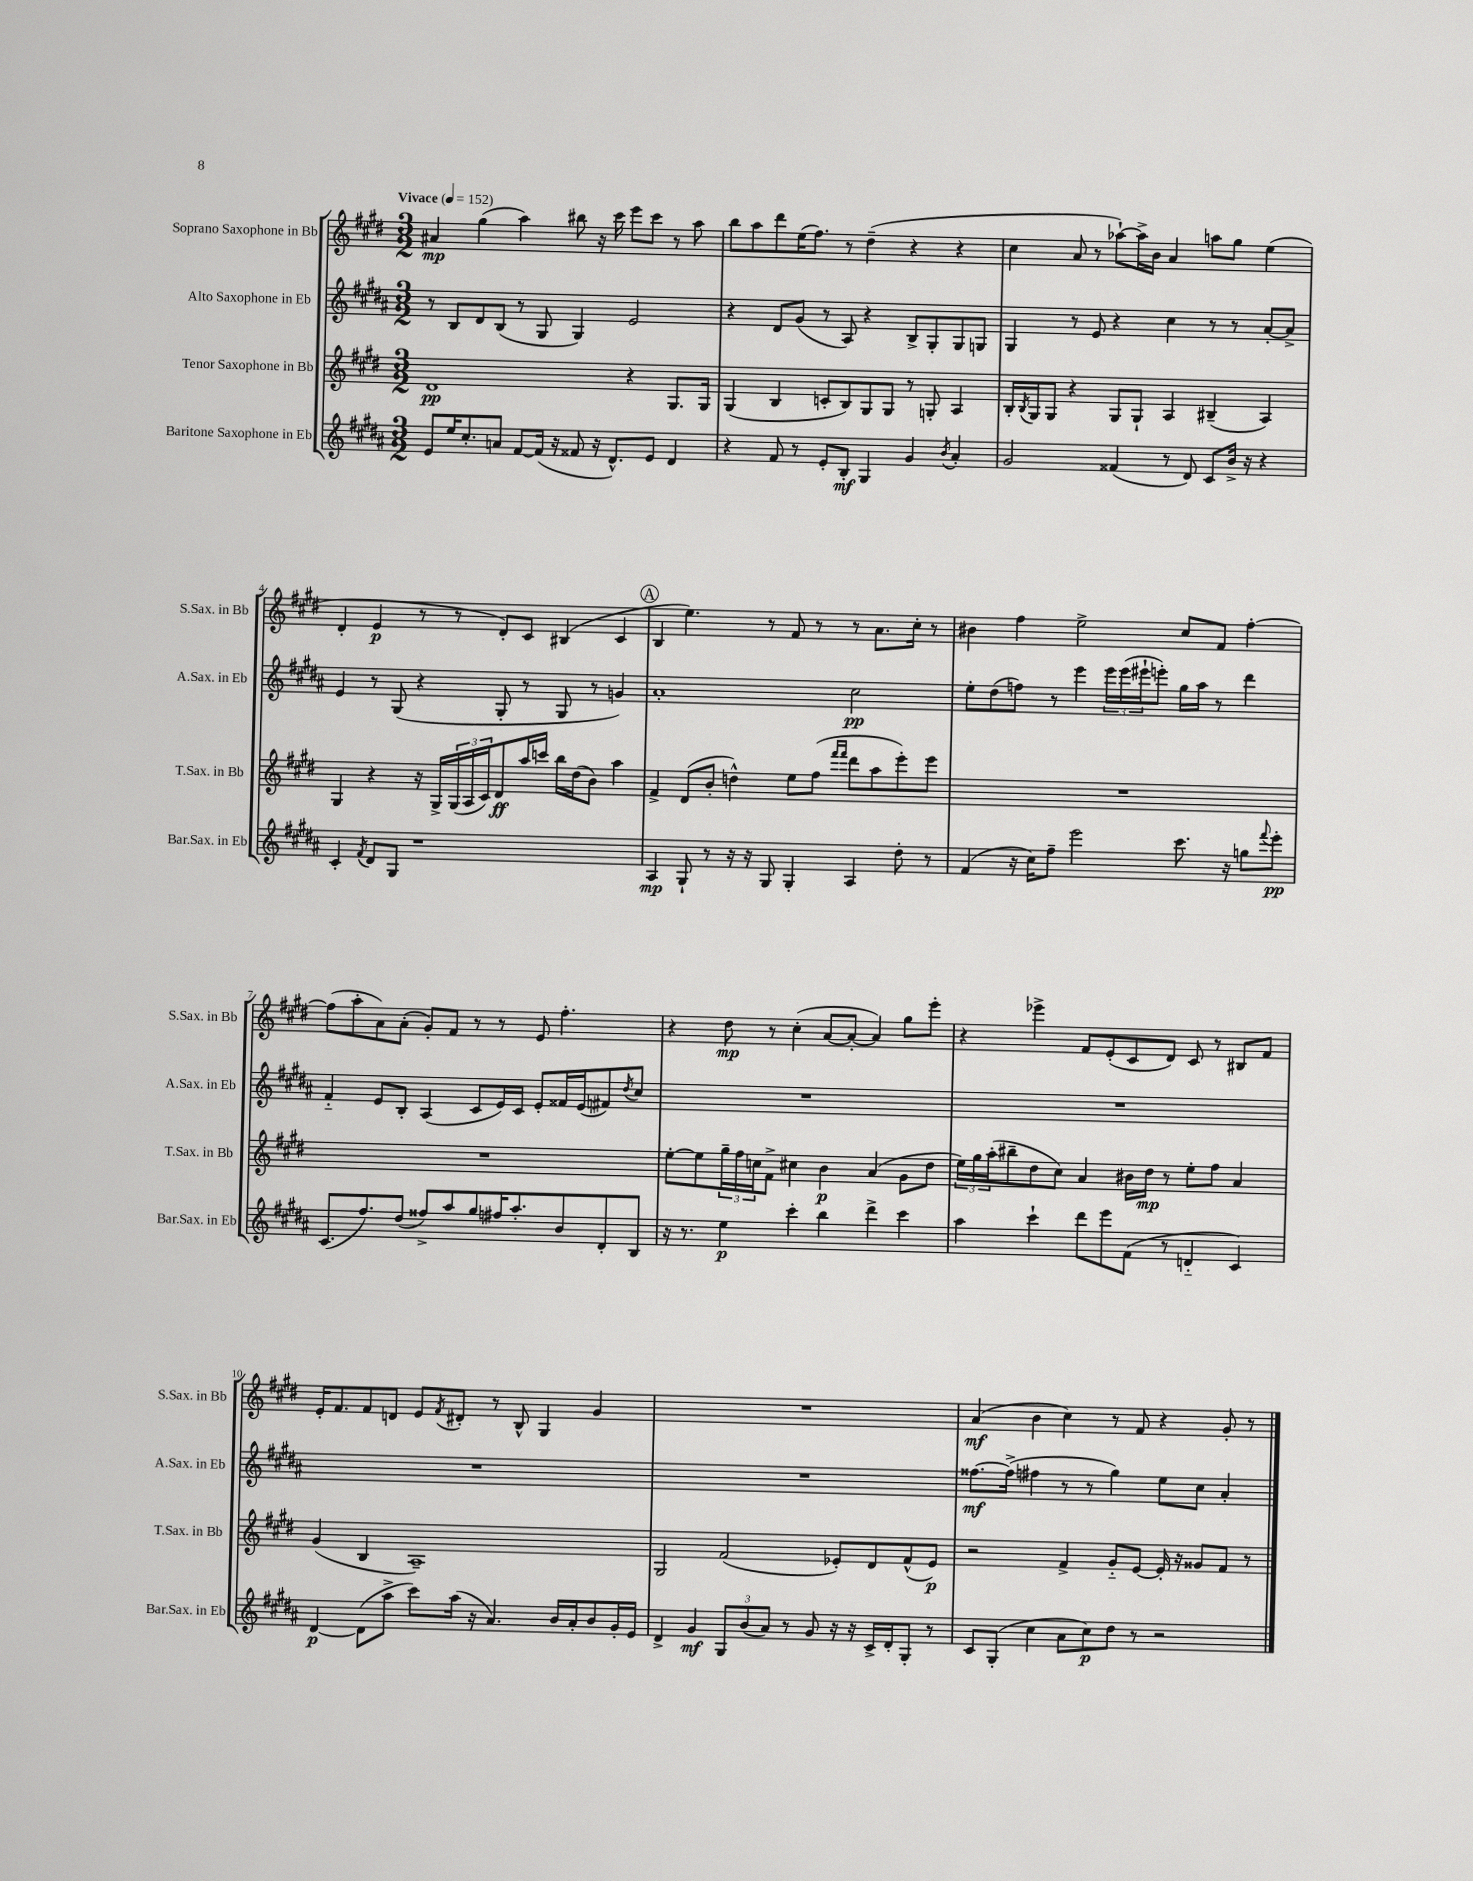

**kern	**dynam	**kern	**dynam	**kern	**dynam	**kern	**dynam
*part4	*part4	*part3	*part3	*part2	*part2	*part1	*part1
*staff4	*staff4	*staff3	*staff3	*staff2	*staff2	*staff1	*staff1
*I"Baritone Saxophone in Eb	*	*I"Tenor Saxophone in Bb	*	*I"Alto Saxophone in Eb	*	*I"Soprano Saxophone in Bb	*
*I'Bar.Sax. in Eb	*	*I'T.Sax. in Bb	*	*I'A.Sax. in Eb	*	*I'S.Sax. in Bb	*
*clefG2	*	*clefG2	*	*clefG2	*	*clefG2	*
*k[f#c#g#d#a#]	*	*k[f#c#g#d#]	*	*k[f#c#g#d#a#]	*	*k[f#c#g#d#]	*
*M3/2	*	*M3/2	*	*M3/2	*	*M3/2	*
*MM152	*	*MM152	*	*MM152	*	*MM152	*
=1	=1	=1	=1	=1	=1	=1	=1
!	!	!	!	!	!	!LO:TX:a:B:t=Vivace	!
8e/L	.	1d#	pp	8r	.	4a#X/	mp
16ee/K	.	.	.	8B/L	.	.	.
8.cc#'/	.	.	.	.	.	.	.
.	.	.	.	8d#/	.	(4gg#\	.
8an/J	.	.	.	(8B/J	.	.	.
[8f#/L	.	.	.	8r	.	4aa\)	.
(16f#/Jk]	.	.	.	8G#/	.	.	.
16r	.	.	.	.	.	.	.
8f##X/	.	.	.	4G#/)	.	8bb#X\	.
16r	.	.	.	.	.	16r	.
8.d#^^/L)	.	.	.	.	.	16ccc#\	.
.	.	4r	.	2e/	.	8eee\L	.
8e/J	.	.	.	.	.	8ccc#\J	.
4d#/	.	8.G#/L	.	.	.	8r	.
.	.	.	.	.	.	8aa\	.
.	.	16G#/Jk	.	.	.	.	.
=2	=2	=2	=2	=2	=2	=2	=2
4r	.	(4G#/	.	4r	.	8bb\L	.
.	.	.	.	.	.	8aa\	.
8f#/	.	4B/	.	8d#/L	.	8ddd#\	.
8r	.	.	.	(8g#/J	.	(16ee\K	.
.	.	.	.	.	.	8.ff#\J)	.
8e'/L	.	8cn'/L	.	8r	.	.	.
8B'/J	mf	8B/)	.	8A#/)	.	8r	.
4G#/	.	8G#/	.	4r	.	(4dd#~\	.
.	.	8G#/J	.	.	.	.	.
4g#/	.	8r	.	8B^/L	.	4r	.
.	.	8Gn'/	.	8G#'/	.	.	.
8qb/	.	.	.	.	.	.	.
4a#'/	.	4A/	.	8G#/	.	4r	.
.	.	.	.	8Gn/J	.	.	.
=3	=3	=3	=3	=3	=3	=3	=3
2g#/	.	16B'/LL	.	4G#/	.	4cc#\	.
.	.	8qB/	.	.	.	.	.
.	.	16G#/J	.	.	.	.	.
.	.	8G#/J	.	.	.	.	.
.	.	4r	.	8r	.	8a/	.
.	.	.	.	8e/	.	8r	.
(4f##X/	.	8G#/L	.	4r	.	[8aa-X`\L)	.
.	.	8G#`/J	.	.	.	16aa-^\L]	.
.	.	.	.	.	.	16b\JJ	.
8r	.	4A/	.	4cc#\	.	4a/	.
8d#/)	.	.	.	.	.	.	.
8c#/L	.	(4B#X~/	.	8r	.	8aan\L	.
16b^/Jk	.	.	.	8r	.	8gg#\J	.
16r	.	.	.	.	.	.	.
4r	.	4A/)	.	[8a#'/L	.	(4ee\	.
.	.	.	.	8a#^/J]	.	.	.
!!LO:LB:g=z
=4	=4	=4	=4	=4	=4	=4	=4
4c#'/	.	4G#/	.	4e/	.	4d#'/	.
8qf#/	.	.	.	.	.	.	.
8d#/L	.	4r	.	8r	.	4e/	p
8G#/J	.	.	.	(8G#/	.	.	.
1r	.	16r	.	4r	.	8r	.
.	.	16G#^/LL	.	.	.	.	.
.	.	(24G#/	.	.	.	8r	.
.	.	24A/	.	.	.	.	.
.	.	24c#/J)	.	.	.	.	.
.	.	8d#/	ff	8G#'/	.	8d#'/L)	.
.	.	16aa/L	.	8r	.	8c#/J	.
.	.	16cccn/JJ	.	.	.	.	.
.	.	16bb\LL	.	8G#/	.	(4B#X/	.
.	.	(16dd#\J	.	.	.	.	.
.	.	8b\J)	.	8r	.	.	.
.	.	4aa\	.	4gn/)	.	4c#/	.
!!LO:REH:place=s1:t=A
=5	=5	=5	=5	=5	=5	=5	=5
4A#/	mp	4f#^/	.	1a#'	.	4B/	.
8G#`/	.	(8d#/L	.	.	.	4.ee\)	.
8r	.	8b'/J	.	.	.	.	.
16r	.	4ddn^^\)	.	.	.	.	.
16r	.	.	.	.	.	.	.
8G#/	.	.	.	.	.	8r	.
4G#'/	.	8ee\L	.	.	.	8f#/	.
.	.	(8ff#\J	.	.	.	8r	.
.	.	16qqfff#/LL	.	.	.	.	.
.	.	16qqfff#/JJ	.	.	.	.	.
4A#/	.	8ddd#\L	.	2cc#\	pp	8r	.
.	.	8aa\	.	.	.	8.a\L	.
8dd#'\	.	8eee'\)	.	.	.	.	.
.	.	.	.	.	.	16cc#'\Jk	.
8r	.	8eee\J	.	.	.	8r	.
=6	=6	=6	=6	=6	=6	=6	=6
(4f#/	.	1.r	.	8ee'\L	.	4b#X\	.
.	.	.	.	(8dd#\	.	.	.
16r	.	.	.	8ffn\J)	.	4ff#\	.
16cc#\KL)	.	.	.	.	.	.	.
8ff#~\J	.	.	.	8r	.	.	.
2eee\	.	.	.	4eee\	.	2ee^\	.
.	.	.	.	24eee\LL	.	.	.
.	.	.	.	(24eee\	.	.	.
.	.	.	.	24eee#X`\J	.	.	.
.	.	.	.	8eeen'\J)	.	.	.
8.ccc#\	.	.	.	16gg#\LL	.	8cc#/L	.
.	.	.	.	16aa#\JJ	.	.	.
.	.	.	.	8r	.	8f#/J	.
16r	.	.	.	.	.	.	.
8ggn\L	.	.	.	4ddd#\	.	[4ff#'\	.
8qqfff#/	.	.	.	.	.	.	.
8eee'\J	pp	.	.	.	.	.	.
!!LO:LB:g=z
=7	=7	=7	=7	=7	=7	=7	=7
(8.c#/L	.	1.r	.	4f#/	.	(8ff#\L]	.
.	.	.	.	.	.	8aa'\	.
8.ff#/)	.	.	.	.	.	.	.
.	.	.	.	8e/L	.	8a\)	.
(8dd#/J	.	.	.	8B'/J	.	(8a'\J	.
8ff##X^/L)	.	.	.	(4A#/	.	8g#'/L)	.
8aa#/	.	.	.	.	.	8f#/J	.
8gg#/	.	.	.	8c#/L	.	8r	.
16ff#X/K	.	.	.	16e/L)	.	8r	.
8.aa#'/	.	.	.	16c#/JJ	.	.	.
.	.	.	.	8e'/L	.	8e/	.
8b/	.	.	.	16f##X/L	.	4.ff#'\	.
.	.	.	.	(16e/J	.	.	.
8d#'/	.	.	.	8f#X/)	.	.	.
.	.	.	.	8qdd#/	.	.	.
8B/J	.	.	.	8cc#/J	.	.	.
=8	=8	=8	=8	=8	=8	=8	=8
16r	.	[8ee'\L	.	1.r	.	4r	.
8.r	.	.	.	.	.	.	.
.	.	8ee\]	.	.	.	.	.
4ee\	p	24gg#~\L	.	.	.	8dd#\	mp
.	.	24ff#\	.	.	.	.	.
.	.	24ccn\J	.	.	.	.	.
.	.	8f#^\J	.	.	.	8r	.
4ccc#'\	.	4cc#X\	.	.	.	(4cc#'\	.
4bb\	.	4b\	p	.	.	[8a/L	.
.	.	.	.	.	.	8a'/J_	.
4ddd#^\	.	(4a/	.	.	.	4a/])	.
4ccc#\	.	8g#\L	.	.	.	8gg#\L	.
.	.	8dd#\J	.	.	.	8eee'\J	.
=9	=9	=9	=9	=9	=9	=9	=9
4aa#\	.	24ee\LL)	.	1.r	.	4r	.
.	.	24gg#\	.	.	.	.	.
.	.	(24aa'\J	.	.	.	.	.
.	.	8bb#X~\	.	.	.	.	.
4ccc#`\	.	8dd#\	.	.	.	4eee-X^\	.
.	.	8cc#\J)	.	.	.	.	.
8ddd#\L	.	4a/	.	.	.	8f#/L	.
8eee\	.	.	.	.	.	(8e'/	.
(8f#\J	.	16b#X\LL	.	.	.	8c#/	.
.	.	16dd#\JJ	mp	.	.	.	.
8r	.	8r	.	.	.	8d#/J)	.
4dn/	.	8ee'\L	.	.	.	8c#/	.
.	.	8ff#\J	.	.	.	8r	.
4c#/)	.	4a/	.	.	.	8B#X/L	.
.	.	.	.	.	.	8f#/J	.
!!LO:LB:g=z
=10	=10	=10	=10	=10	=10	=10	=10
[4d#/	p	(4g#/	.	1.r	.	16e'/KL	.
.	.	.	.	.	.	8.f#/	.
(8d#\L]	.	4B/	.	.	.	8f#/	.
8aa#^\J	.	.	.	.	.	8dn/J	.
8ccc#\L)	.	1A~)	.	.	.	8e/L	.
.	.	.	.	.	.	8qf#/	.
(16aa#\Jk	.	.	.	.	.	8d#X'/J	.
16r	.	.	.	.	.	.	.
4.a#/)	.	.	.	.	.	8r	.
.	.	.	.	.	.	8B^^/	.
.	.	.	.	.	.	4G#/	.
16b/LL	.	.	.	.	.	.	.
16a#'/J	.	.	.	.	.	.	.
8b/	.	.	.	.	.	4g#/	.
16g#'/L	.	.	.	.	.	.	.
16e/JJ	.	.	.	.	.	.	.
=11	=11	=11	=11	=11	=11	=11	=11
4d#^/	.	2G#/	.	1.r	.	1.r	.
4g#/	mf	.	.	.	.	.	.
12G#/L	.	(2f#/	.	.	.	.	.
(12b/	.	.	.	.	.	.	.
12a#/J)	.	.	.	.	.	.	.
8r	.	.	.	.	.	.	.
8g#/	.	.	.	.	.	.	.
16r	.	8e-X'/L)	.	.	.	.	.
16r	.	.	.	.	.	.	.
16c#^/LL	.	8d#/	.	.	.	.	.
16d#'/J	.	.	.	.	.	.	.
8G#'/J	.	(8f#^^/	.	.	.	.	.
8r	.	8e-/J)	p	.	.	.	.
=12	=12	=12	=12	=12	=12	=12	=12
8c#/L	.	2r	.	[8.ff##X\L	mf	(4a/	mf
(8G#'/J	.	.	.	.	.	.	.
.	.	.	.	(16ff##^\Jk]	.	.	.
4cc#\	.	.	.	4ff#X\	.	4b\	.
8a#\L	.	4f#^/	.	8r	.	4cc#\)	.
8cc#\)	p	.	.	8r	.	.	.
8dd#\J	.	8g#/L	.	4gg#\)	.	8r	.
8r	.	[8e/J	.	.	.	8f#/	.
2r	.	16e'/]	.	8ee\L	.	4r	.
.	.	16r	.	.	.	.	.
.	.	8g##X/L	.	8cc#\J	.	.	.
.	.	8f#/J	.	4a#'/	.	8g#'/	.
.	.	8r	.	.	.	8r	.
==	==	==	==	==	==	==	==
*-	*-	*-	*-	*-	*-	*-	*-
